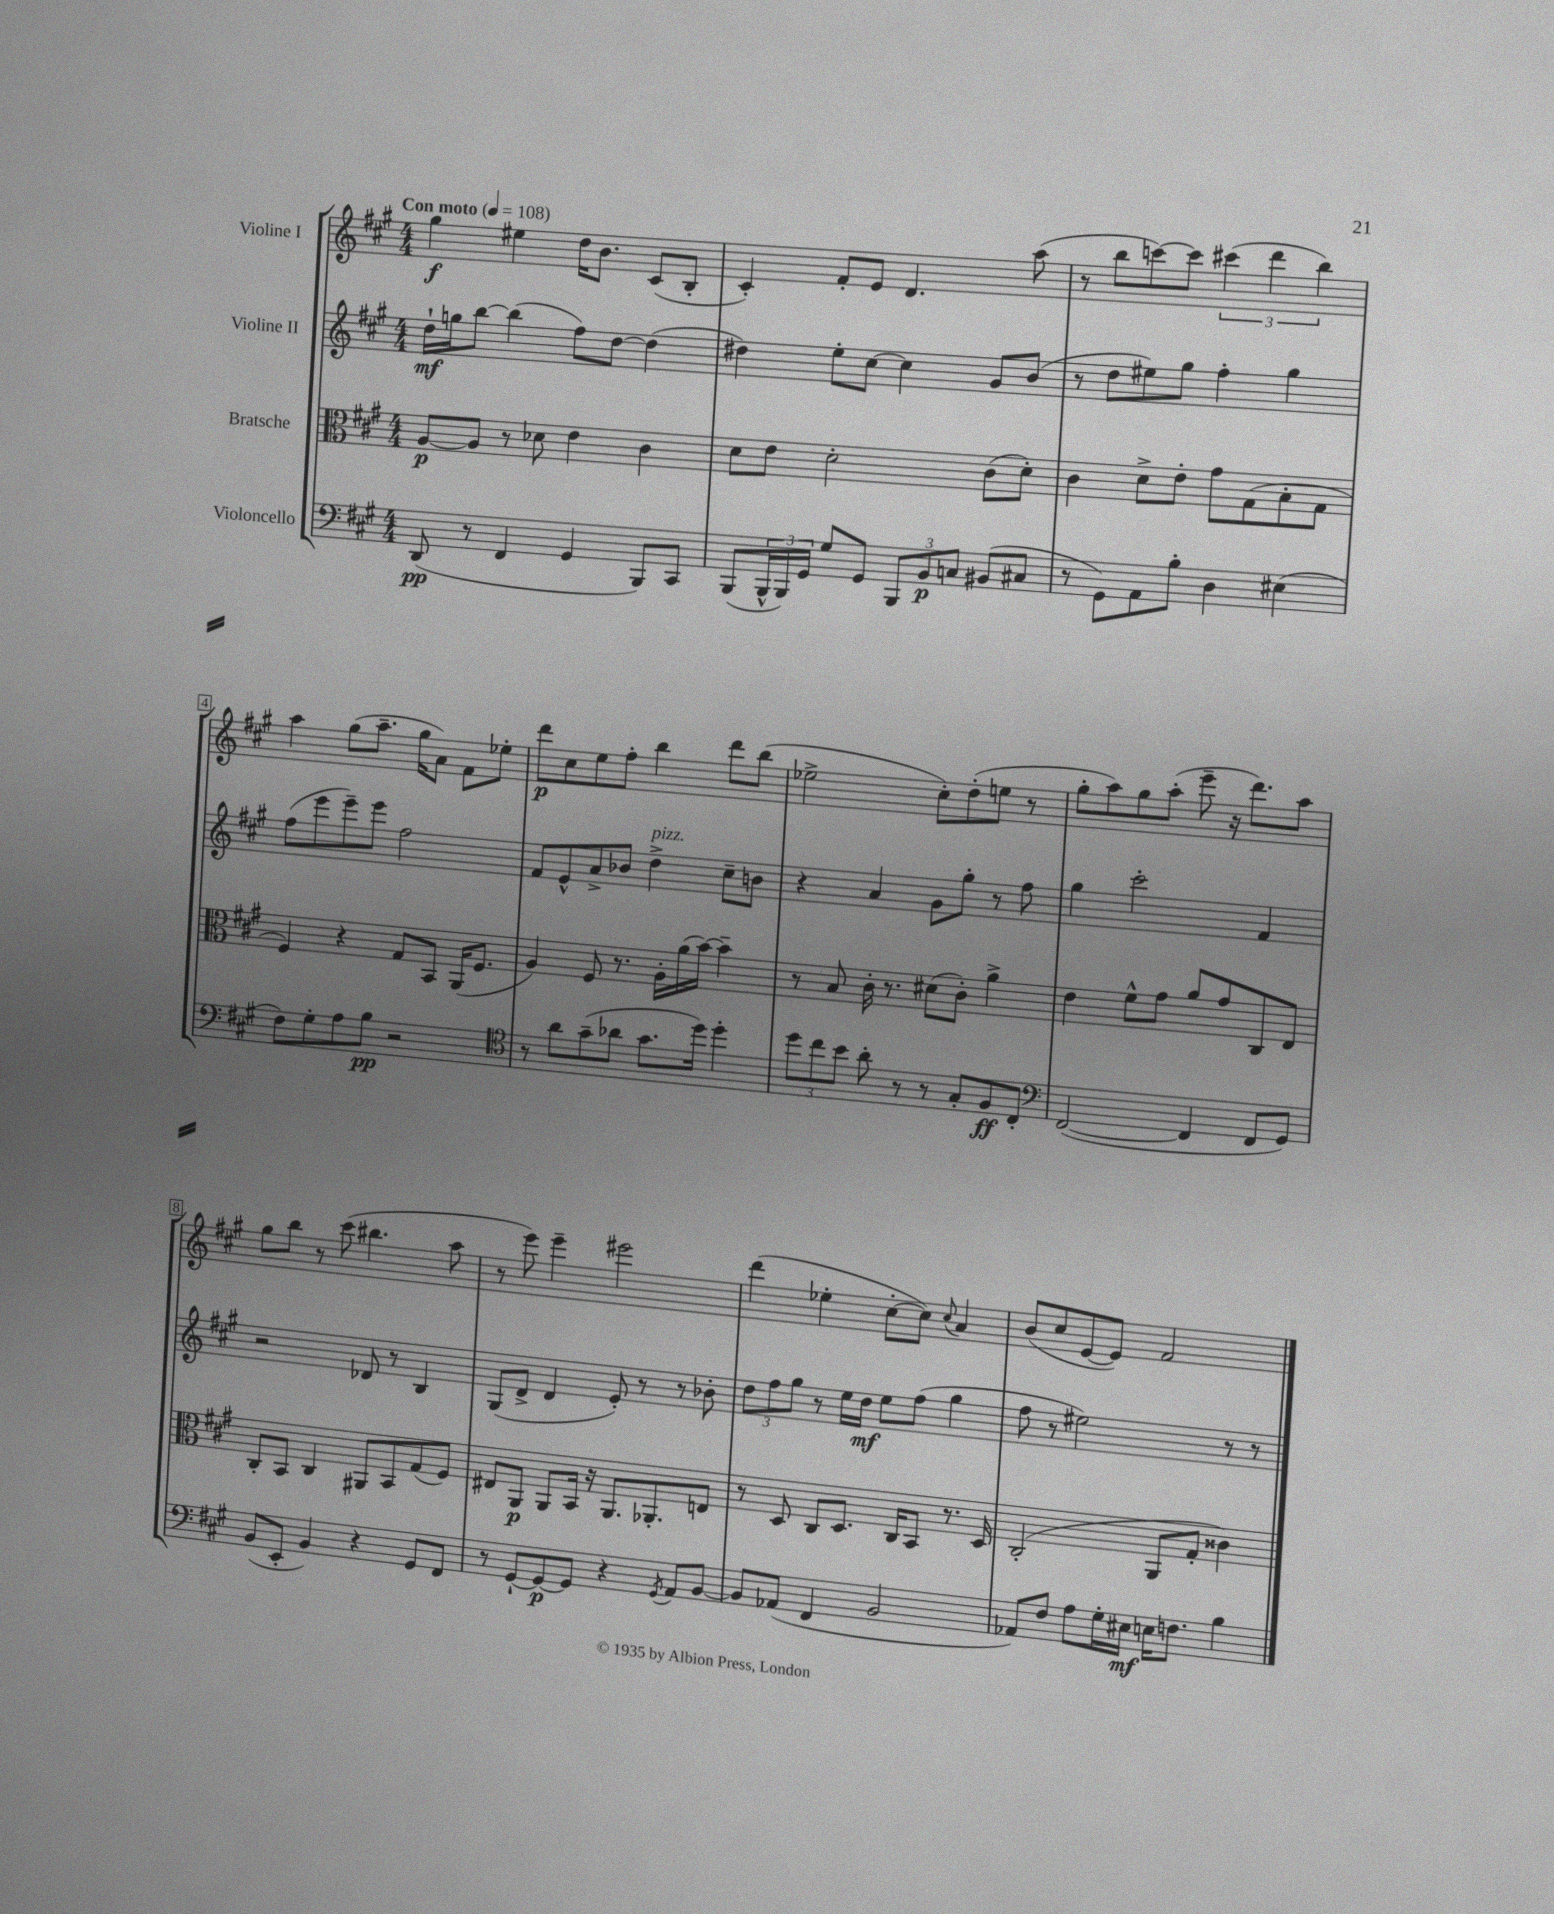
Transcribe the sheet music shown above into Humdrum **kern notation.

**kern	**kern	**kern	**kern
*staff4	*staff3	*staff2	*staff1
*clefF4	*clefC3	*clefG2	*clefG2
*k[f#c#g#]	*k[f#c#g#]	*k[f#c#g#]	*k[f#c#g#]
*M4/4	*M4/4	*M4/4	*M4/4
*MM108	*MM108	*MM108	*MM108
(8DD/	[8A/L	16dd`\LL	4gg#\
.	.	16gg\J	.
8r	8A/]J	[8bb\J	.
4FF#/	8r	(4bb\]	4ee#\
.	8d-\	.	.
4GG#/	4e\	8ff#\L)	16dd\LK
.	.	.	8.b\J
.	.	[8dd\J	.
8BBB/L)	4c#\	(4dd\]	(8c#/L
8CC#/J	.	.	8B'/J
=	=	=	=
(8BBB/L	8d\L	4dd#\)	4c#'/)
24BBB^^/L	8e\J	.	.
24BBB/)	.	.	.
24GG#/JJ	.	.	.
8G#/L	2d'\	8ee'\L	8f#'/L
8GG#/J	.	[8cc#\J	8e/J
12BBB/L	.	4cc#\]	4.d/
12BB/	.	.	.
12C/J	.	.	.
(8BB#/L	(8c#\L	8g#/L	.
8C#/J	8d'\J)	(8b/J	(8aa\
=	=	=	=
8r	4c#\	8r	8r
8GG#\L)	.	8dd\L	8bb\L
8AA\	8d^\L	8ee#\)	[8ccc\)
8B'\J	8e'\J	8gg#\J	8ccc\]J
4D\	8g#\L	4ff#'\	(6ccc#\
.	(8G#\	.	.
.	.	.	6ddd\
(4E#\	8B'\	4gg#\	.
.	.	.	6bb\)
.	8G#\J	.	.
=	=	=	=
8F#\L)	4F#/)	(8ff#\L	4aa\
8G#'\	.	8eee\	.
8A\	4r	8eee~\)	(8gg#\L
8B\J	.	8eee\J	8.aa~\J
2r	8G#/L	2ff#\	.
.	.	.	16gg#\LK
.	8BB/J	.	8a\J)
.	(16AA/LK	.	8f#\L
.	8.F#/J	.	.
.	.	.	8ee-'\J
=	=	=	=
*clefC4	*	*	*
8r	4A/)	8f#/L	8ddd\L
8a\L	.	8e^^/	8cc#\
(8g#~\	8F#/	8a^/	8ee\
8a-\J	8.r	8b-/J	8ff#'\J
8.g#\L	.	4dd^\	4bb\
.	16A'\LL	.	.
.	(16a\	.	.
16dd\Jk)	[16b\JJ)	.	.
4dd'\	4b~\]	8cc#~\L	8ddd\L
.	.	8b\J	(8bb\J
=	=	=	=
12dd\L	8r	4r	2ee-^\
12cc#\	.	.	.
.	8B/	.	.
12b\J	.	.	.
8a'\	16c#'\	4a/	.
.	8.r	.	.
8r	.	.	.
8r	(8d#\L	8g#\L	8cc#'\L)
8G#'/L	8c#'\J)	8gg#'\J	(8dd'\
8F#/	4a^\	8r	8ee\J
8C#'/J	.	8ff#\	8r
=	=	=	=
*clefF4	*	*	*
([2FF#/	4e\	4gg#\	8gg#'\L
.	.	.	8aa\)
.	8f#^^\L	2ccc#'\	8gg#\
.	8g#\J	.	(8aa'\J
4FF#/]	8a/L	.	8eee~\
.	8g#/	.	16r
.	.	.	8.ddd\L)
8FF#/L	8C#/	4f#/	.
8GG#/J)	8E/J	.	8aa\J
=	=	=	=
(8BB/L	8C#'/L	2r	8gg#\L
8EE'/J	8BB/J	.	8bb\J
4BB/)	4C#/	.	8r
.	.	.	(8ccc#\
4r	8AA#/L	8d-/	4.bb#\
.	8BB/	8r	.
8GG#/L	(8G#/	4B/	.
8FF#/J	8F#/J)	.	8aa\
=	=	=	=
8r	8E#/L	(8G#/L	8r
[8GG#`/L	8AA/J	8d^/J	8eee\)
8GG#/_	8AA/L	4d/	4eee~\
8GG#/]J	16BB/Jk	.	.
.	16r	.	.
4r	8.AA/L	8e'/)	2eee#\
.	.	8r	.
.	8.AA-'/	.	.
8qGG#/	.	.	.
8AA/L	.	8r	.
[8BB/J	8E/J	8b-'\	.
=	=	=	=
8BB/]L	8r	12dd\L	(4ddd\
.	.	12ff#\	.
(8AA-/J	8D/	.	.
.	.	12gg#\J	.
4FF#/	8C#/L	8r	4ee-'\
.	8.D/J	16ee\LL	.
.	.	16dd\JJ	.
2BB/	.	8ee\L	[8cc#'\L
.	16C#/LK	.	.
.	8BB/J	(8ff#\J	8cc#\]J)
.	.	.	8qqcc#/
.	8.r	4gg#\	4a/
.	16D/	.	.
=	=	=	=
8AA-/L)	(2C#'/	8ff#\	(8b/L
8F#/J	.	8r	8cc#/
8A\L	.	2ee#\)	[8e/
16G#'\L	.	.	8e/]J)
16E#\JJ	.	.	.
16E\LK	8AA/L	.	2f#/
8.F\J	.	.	.
.	8G#'/J	.	.
4B\	4c##\)	8r	.
.	.	8r	.
==	==	==	==
*-	*-	*-	*-
